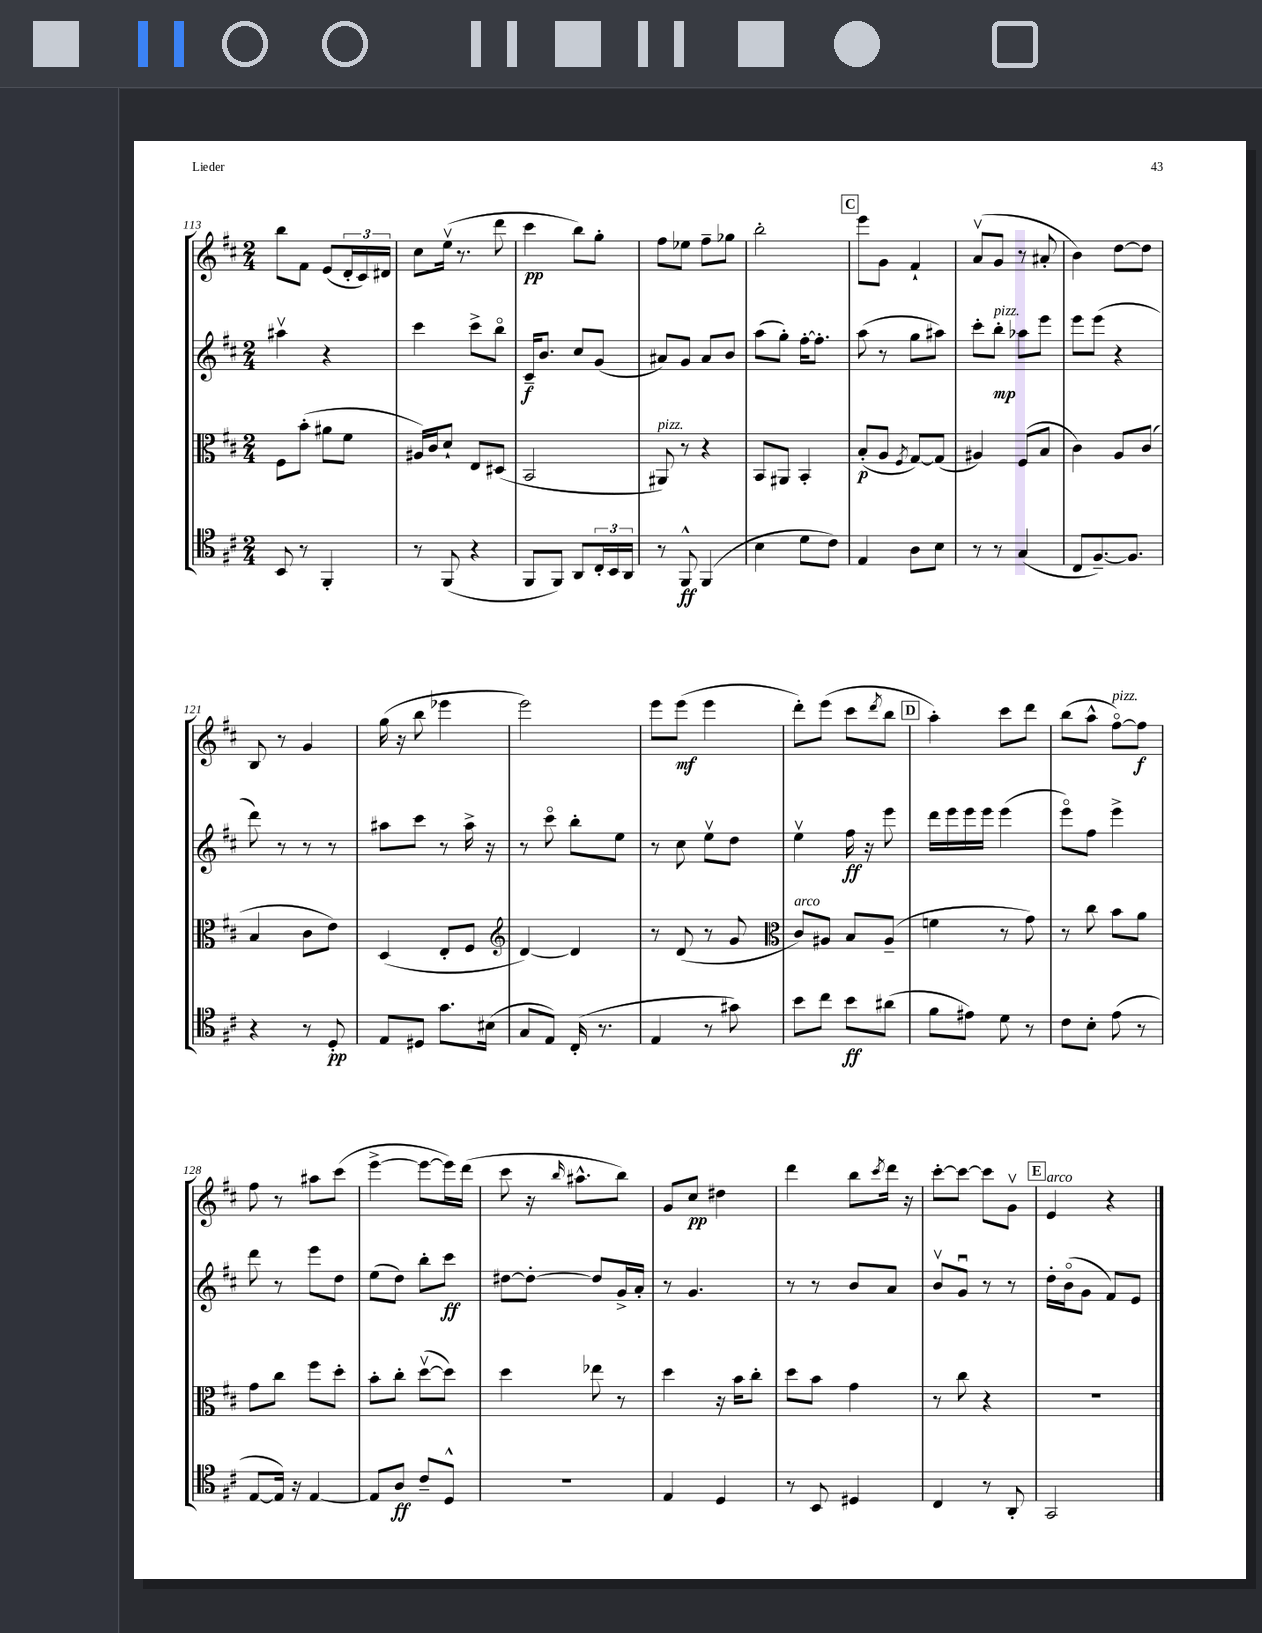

**kern	**kern	**kern	**kern
*staff4	*staff3	*staff2	*staff1
*clefC4	*clefC3	*clefG2	*clefG2
*k[f#c#]	*k[f#c#]	*k[f#c#]	*k[f#c#]
*M2/4	*M2/4	*M2/4	*M2/4
8BB	8F#	4aa#v	8bb
8r	(8b'	.	8f#
4FF#'	8a#	4r	(8e
.	8f#	.	24d'
.	.	.	24c#)
.	.	.	24d#
=	=	=	=
8r	16A#)	4ccc#	8cc#
.	16c#	.	.
(8FF#	8d`	.	(16eev
.	.	.	8.r
4r	8E	8ccc#^	.
.	(8D#	8bbo	8ddd
=	=	=	=
8FF#	2BB	16c#~	4ccc#
.	.	8.b	.
8FF#)	.	.	.
8AA	.	8cc#	8bb)
24C#'	.	(8g	8gg'
24BB	.	.	.
24AA	.	.	.
=	=	=	=
8r	8AA#)	8a#)	8ff#
8FF#^^	8r	8g	8ee-
(4FF#	4r	8a#	8ff#~
.	.	8b	8gg-
=	=	=	=
4B	8BB	(8aa	2bb'
.	8AA#	8gg')	.
8d	4BB'	[16ff#'	.
.	.	8.ff#']	.
8c#)	.	.	.
=	=	=	=
4E	(8B'	(8aa	8eee
.	8A	8r	8g
.	8qF#	.	.
8A	[8G)	8gg	4f#`
8B	(8G]	8aa#)	.
=	=	=	=
8r	4A#)	8ccc#'	(8av
8r	.	8bb'	8g
(4G	(8F#	8aa-	8r
.	8B	8eee	8a#'
=	=	=	=
8C#	4c#)	8eee	4b)
[8.F#~)	.	(8eee	.
.	8A	4r	[8dd
8.F#]	.	.	.
.	(8c#	.	8dd]
=	=	=	=
4r	4B	8ddd)	8B
.	.	8r	8r
8r	8c#	8r	4g
8D'	8e)	8r	.
=	=	=	=
8E	(4D	8aa#	(16gg
.	.	.	16r
8D#	.	8ccc#	8bb
8.g	8E'	8r	4eee-
.	8F#	16aa#^	.
(16B#	.	16r	.
=	=	=	=
*	*clefG2	*	*
8G	[4d)	8r	2eee)
8E)	.	8ccc#o	.
(16C#'	4d]	8bb'	.
8.r	.	.	.
.	.	8ee	.
=	=	=	=
4E	8r	8r	8eee
.	(8d	8cc#	(8eee
8r	8r	8eev	4eee
8g#)	8g	8dd	.
=	=	=	=
*	*clefC3	*	*
8b	8c#)	4eev	8ddd')
8cc#	8A#	.	(8eee
8b	8B	16ff#	8ccc#
.	.	16r	.
.	.	.	8qddd
(8a#	(8A#~	8eee	8bb
=	=	=	=
8f#	4f	16ddd	4aa')
.	.	16eee	.
8e#)	.	16eee	.
.	.	16eee	.
8d	8r	(4eee	8ccc#
8r	8g)	.	8ddd
=	=	=	=
8c#	8r	8eeeo)	(8bb
8B'	8cc#	8ff#	8aa^^
(8e	8b	4eee^	[8ff#o)
8r	8a	.	8ff#]
=	=	=	=
[8E	8g	8ddd	8ff#
16E])	8cc#	8r	8r
16r	.	.	.
[4E	8ff#	8eee	8aa#
.	8dd'	8dd	(8ccc#
=	=	=	=
8E]	8b'	(8ee	[4eee^
8A	8cc#'	8dd)	.
8c#~	([8ddv	8bb'	8eee_
8D^^	8dd])	8ccc#	16eee])
.	.	.	(16ddd
=	=	=	=
2r	4dd	[8dd#	8ccc#
.	.	8dd#'_	16r
.	.	.	16qqbb
.	.	.	8.aa#^^
.	8ee-	8dd#]	.
.	8r	16g^	8bb)
.	.	16a'	.
=	=	=	=
4E	4dd	8r	8g
.	.	4.g	8cc#
4D	16r	.	4dd#
.	16b	.	.
.	8cc#'	.	.
=	=	=	=
8r	8dd	8r	4ddd
8BB	8b	8r	.
4D#	4g	8b	8bb
.	.	.	8qccc#
.	.	8a	16ddd
.	.	.	16r
=	=	=	=
4C#	8r	8bv	[8ccc#'
.	8cc#	8gu	8ccc#_
8r	4r	8r	8ccc#]
8AA'	.	8r	8gv
=	=	=	=
2GG	2r	16dd'	4e
.	.	(16bo	.
.	.	8g	.
.	.	8f#)	4r
.	.	8e	.
==	==	==	==
*-	*-	*-	*-
